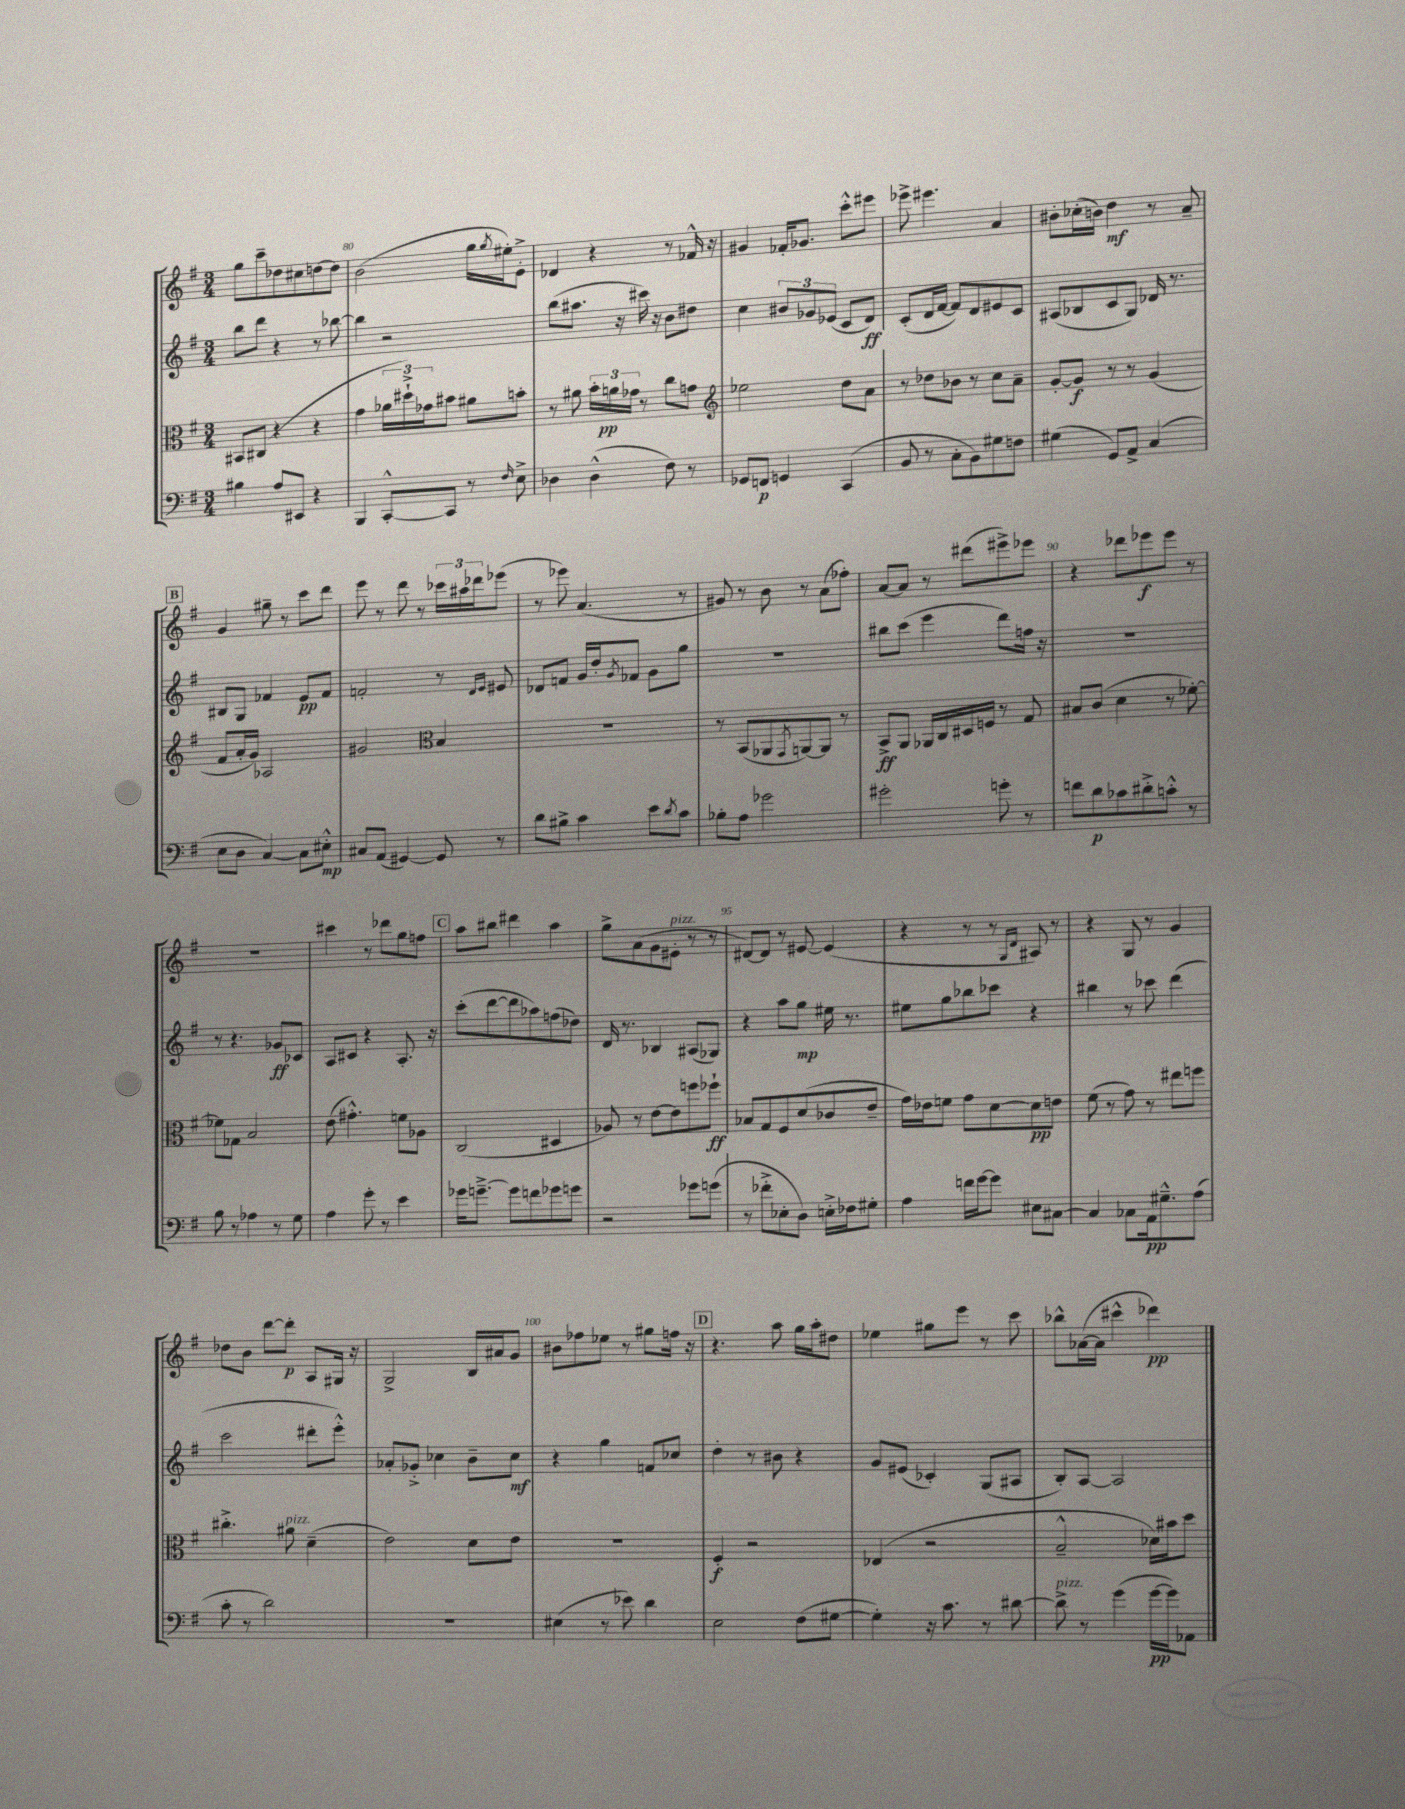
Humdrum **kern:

**kern	**kern	**kern	**kern
*staff4	*staff3	*staff2	*staff1
*clefF4	*clefC3	*clefG2	*clefG2
*k[f#]	*k[f#]	*k[f#]	*k[f#]
*M3/4	*M3/4	*M3/4	*M3/4
4B#	8BB#	8bb	8gg
.	(8C#	8ddd	8ccc~
8A	4r	4r	8dd-
8EE#	.	.	8cc#
4r	4r	8r	[8dd
.	.	[8bb-	8dd]
=	=	=	=
4BBB	4g	4bb-]	(2b
[8CC'^^	24a-	2r	.
.	24dd#`^)	.	.
.	24g-	.	.
8CC]	8b#	.	.
8r	8a#	.	16gg
.	.	.	8qgg
.	.	.	16ee#')
16qqF#	.	.	.
8E^	8b'	.	8e'^
=	=	=	=
4D-	8r	(8bb	4d-
.	8a#	8.aa#	.
(4D-^^	24b'	.	4r
.	24a	.	.
.	.	16r	.
.	24g-	.	.
.	8r	16ccc#)	.
.	.	16r	.
8F#)	8cc	8b	8r
8r	8g	8dd#	16f-^^
.	.	.	16r
=	=	=	=
*	*clefG2	*	*
8GG-	2ee-	4cc	4g#
8FF	.	.	.
4GG	.	12b#	16f-'
.	.	.	8.g-
.	.	12g-	.
.	.	(12e-	.
(4CC	8dd	8c	8ccc'^^
.	8a	8d)	8eee#
=	=	=	=
8BB	8r	(8c'	8eee-^
8r	8dd-	16d	4.eee#
.	.	[16f#	.
8C'	8b-	8f#])	.
8BB)	8r	8d	.
8G#	8cc	8e#	4a
8F	8a~	8c	.
=	=	=	=
(4G#	[8g'	(8A#	8b#'
.	8g]	8B-	(16cc-'
.	.	.	16b)
8GG)	8r	8c	4dd
8AA^	8r	8G)	.
(4C	(4g	16d-	8r
.	.	8.r	.
.	.	.	8a~
=	=	=	=
8E	8f#	8B#	4g
8D	16a'	8G	.
.	16g)	.	.
[4C)	2A-	4f-	8gg#~
.	.	.	8r
8C]	.	8e	8ccc
8E#'^^	.	8f-	8ddd
=	=	=	=
8C#	2g#	2f'	8eee
(8AA	.	.	8r
[4GG#)	.	.	8ddd
.	.	.	8r
*	*clefC3	*	*
8GG#]	4B	8r	24ccc-
.	.	.	24aa#
.	.	.	24ddd-
.	.	16qqd	.
.	.	16qqe	.
8r	.	8e#	(8eee-
=	=	=	=
8d	2.r	8d-	8r
8B#^	.	8f	8eee-)
4c	.	16g	(4.a
.	.	16dd'	.
.	.	8qg	.
.	.	8f-	.
8e	.	8g	.
8qd	.	.	.
8c	.	8gg	8r
=	=	=	=
8B-'	8r	2.r	8g#)
8A	(8BB	.	8r
2g-	8AA-	.	8b
.	8qGG	.	.
.	[8AA)	.	8r
.	8AA]	.	(8a
.	8r	.	8ff-')
=	=	=	=
2g#'	8BB^	8bb#	[8a
.	8AA	(8ccc	8a]
.	16AA-	4eee	8r
.	16C	.	.
.	16D#	.	(8ddd#
.	16F	.	.
8g'	8r	8ddd)	8eee#^)
8r	8G	16ff	8eee-
.	.	16r	.
=	=	=	=
8f	8B#	2.r	4r
8d	(8c	.	.
8c-	4d	.	8ddd-
8d#'^	.	.	8eee-
8c'^^	8r	.	8eee-
8r	[8f-')	.	8r
=	=	=	=
8B	8f-]	8r	2.r
8r	8G-	4.r	.
4A-	2B	.	.
8r	.	8g-	.
8G	.	8c-	.
=	=	=	=
4A	(8e	8A	4ccc#
.	4.g#'^^)	8c#	.
8g'	.	4r	8r
8r	.	.	8ddd-
4e	8f	8.A'	8gg
.	8A-	.	8ff
.	.	16r	.
=	=	=	=
16g-	(2C	(8ccc'	8aa
[8.g~^	.	.	.
.	.	[8ddd	8bb#
8g]	.	8ddd]	4ddd#
8f	.	8aa-)	.
8g-	4D#	(8ff	4aa
8g	.	8dd-)	.
=	=	=	=
2r	8A-)	16d	8gg^
.	.	8.r	.
.	8r	.	(8a
.	[8e	4B-	8g
.	8e]	.	8e#'
8g-	8ff	(8A#	8r
(8g	8ff-`	8G-)	8r
=	=	=	=
8r	8B-	4r	[8d#)
8f-'^	8G	.	8d#]
8E-'	8F#	8aa	8r
8D)	(8d	8gg	[8e#
16E'^	8c-	16ee#	(4e#]
16F-	.	8.r	.
8G#'	8e~	.	.
=	=	=	=
4A	16g)	8ee#	4r
.	16e-	.	.
.	8f	8gg	.
16f	8g	8bb-	8r
[16g	.	.	.
8g]	[8d	8ccc-	8r
.	.	.	16qqG
.	.	.	16qqd
8E#	8d]	4r	8A#)
[8C#	8e	.	8r
=	=	=	=
4C#]	(8f#	4bb#	4r
.	8r	.	.
8C-	8g)	8r	8G
16AA	8r	8ccc-	8r
8.G#~^^	.	.	.
.	8ee#	(4ddd	4g
(8A	8ff	.	.
=	=	=	=
8c'	4.cc#'^	2ccc	8dd-
8r	.	.	8b
2d)	.	.	[8ddd
.	8a#	.	8ddd']
.	(4d~	8ddd#'	8A
.	.	8eee'^^)	16G#
.	.	.	16r
=	=	=	=
2.r	2e)	8a-'	2G^
.	.	8g-'^	.
.	.	4cc-	.
.	8d	8b~	16B
.	.	.	16a#
.	8e	8cc-	8g
=	=	=	=
(4E#	2.r	4r	8b#
.	.	.	8ff-
8r	.	4gg	8ee-
8e-)	.	.	8r
4d	.	8f	8gg#
.	.	8cc-	16ff
.	.	.	16r
=	=	=	=
2E	4F#'	4dd'	4.r
.	2r	8r	.
.	.	8b#	8aa
(8F#	.	4r	16gg
.	.	.	16aa'
[8G#	.	.	8dd#
=	=	=	=
4G#'])	(4E-	8g	4ee-
.	.	(8e#	.
16r	2r	4c-')	8gg#
8.c	.	.	.
.	.	.	8eee
8r	.	(8G	8r
[8d#	.	8A#	8ccc
=	=	=	=
8d#^]	2B~^^	8B')	8bb-^^
8r	.	[8A	([16a-
.	.	.	16a-]
(4g	.	2A]	4ccc#^^
[16g	16d-)	.	4ddd-)
16g])	16b#	.	.
8AA-	8dd	.	.
==	==	==	==
*-	*-	*-	*-
